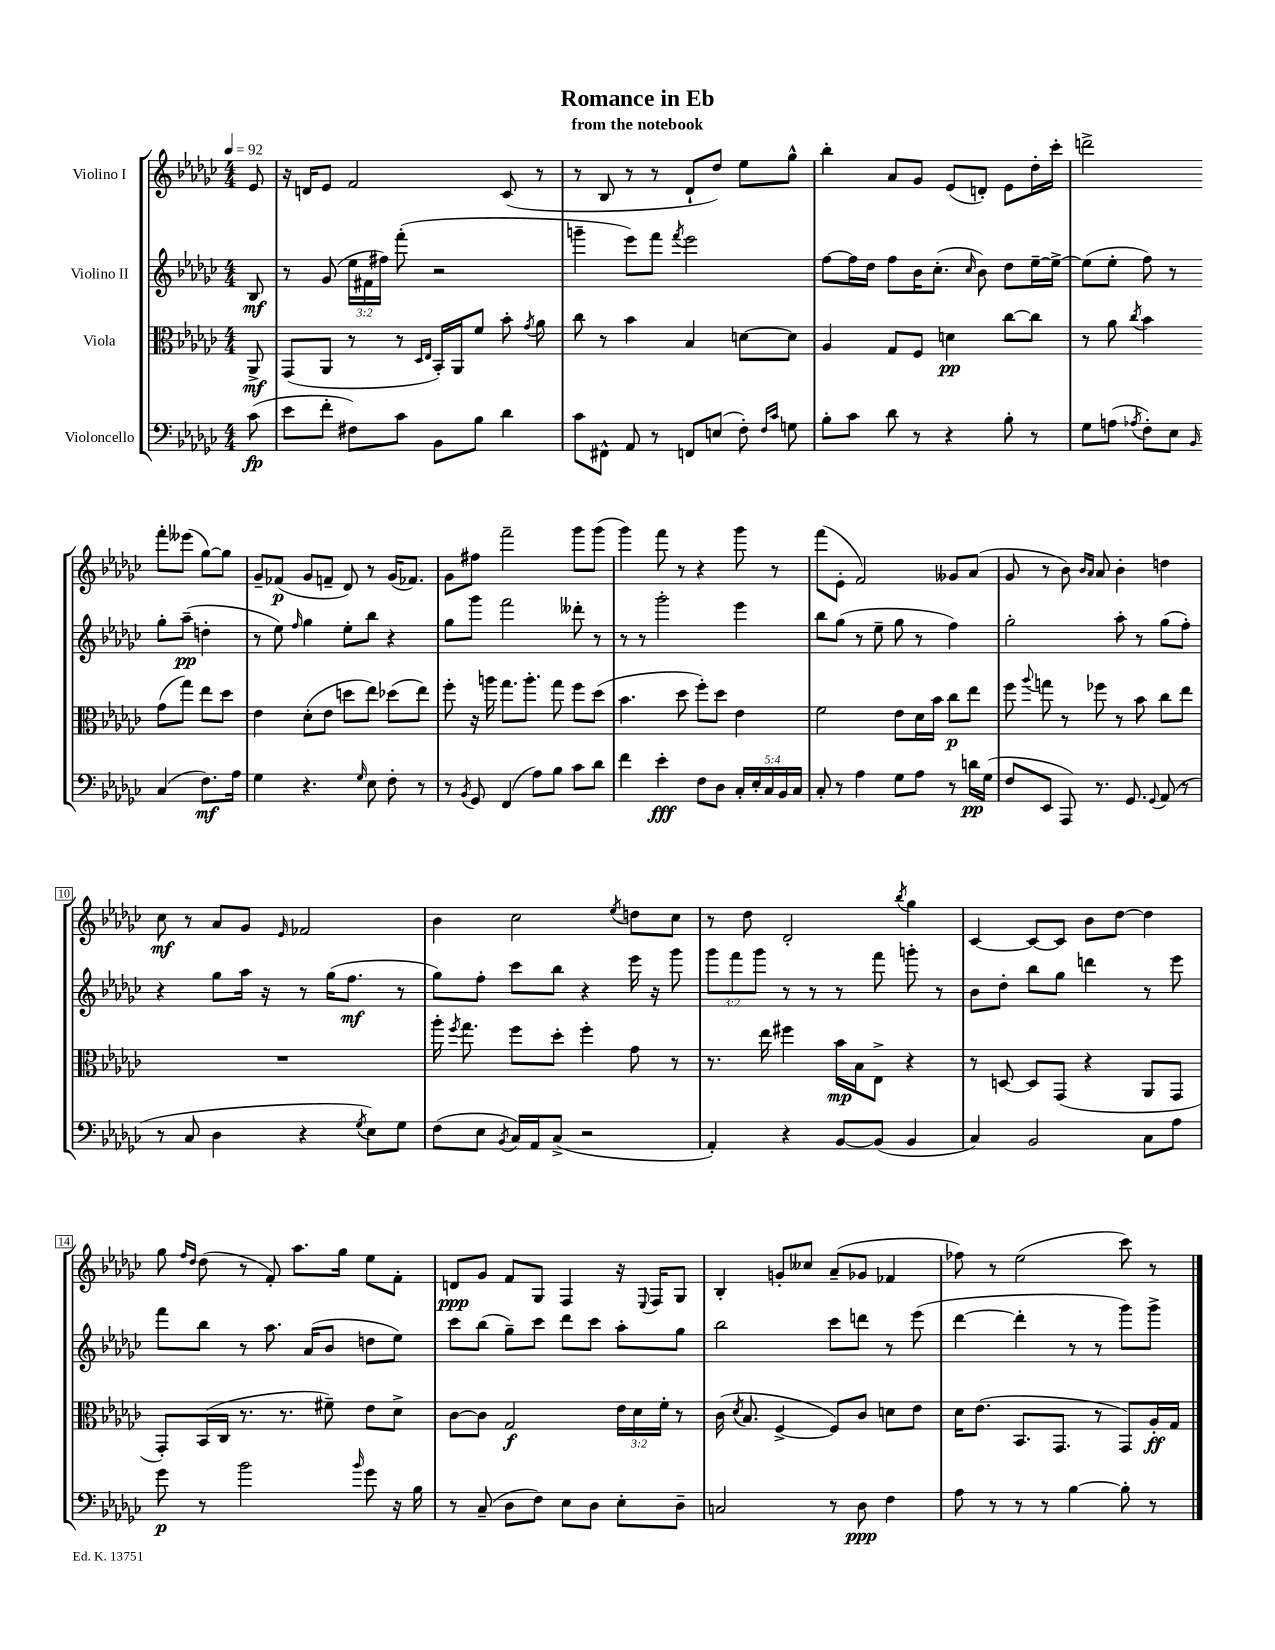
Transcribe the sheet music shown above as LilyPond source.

\header { title = "Romance in Eb" subtitle = "from the notebook" }
<<
\new StaffGroup <<
\new Staff = "s0" \with { instrumentName = "Violino I" } {
    \clef treble \key ges \major \numericTimeSignature \time 4/4 \partial 8 \tempo 4 = 92
    \autoBeamOff ees'8 |
    r16 d'16[ ees'8] f'2 ces'8( r8 |
    r8 bes8 r8 r8 des'8[-! des''8]) ees''8[ ges''8]-^ |
    bes''4-. aes'8[ ges'8] ees'8[( d'8]-.) ees'8[ des''16-. ces'''16]-. |
    d'''2-> f'''8[-. eeses'''8]( ges''8[~) ges''8] |
    ges'8[-- fes'8]\p( ges'8[ f'8]-- des'8) r8 ges'16[( fes'8.]) |
    ges'8[ fis''8] f'''2-- ges'''8[ ges'''8]( |
    ges'''4) f'''8 r8 r4 ges'''8 r8 |
    f'''8[( ees'8]-. f'2) geses'8[ aes'8]( |
    ges'8 r8 bes'8) \grace { bes'16[ aes'16] } aes'8 bes'4-. d''4 |
    ces''8\mf r8 aes'8[ ges'8] \grace { ees'16 } fes'2 |
    bes'4 ces''2 \acciaccatura { ees''8 } d''8[ ces''8] |
    r8 des''8 des'2-. \acciaccatura { bes''8 } ges''4 |
    ces'4~ ces'8[~ ces'8] bes'8[ des''8]~ des''4 |
    ges''8 \grace { f''16[ des''16] } des''8( r8 f'8-.) aes''8.[ ges''16] ees''8[ f'8]-. |
    d'8[\ppp ges'8] f'8[ ges8] f4 r16 \appoggiatura { ees8 } f16[ ges8] |
    bes4-. g'8[-. ceses''8] aes'8[--( ges'8] fes'4 |
    fes''8) r8 ees''2( ces'''8) r8 \bar "|." |
}
\new Staff = "s1" \with { instrumentName = "Violino II" } {
    \clef treble \key ges \major \numericTimeSignature \time 4/4 \override Staff.TupletNumber.text = #tuplet-number::calc-fraction-text \partial 8
    \autoBeamOff bes8\mf |
    r8 ges'8( \tuplet 3/2 { ees''16[ fis'16 fis''16]) } f'''8-.( r2 |
    g'''4-- ees'''8[) f'''8] \acciaccatura { f'''8 } ees'''2 |
    f''8[~ f''16 des''16] f''8[ bes'16 ces''8.]-.( \grace { ces''16 } bes'8) des''8[ ees''16~-- ees''16]~-> |
    ees''8[( ees''8]-. f''8) r8 ges''8[-. aes''8]--\pp( d''4-. |
    r8 ees''8) \grace { f''16 } ges''4 ees''8[-. bes''8] r4 |
    ges''8[ ges'''8] f'''2 deses'''8-. r8 |
    r8 r8 ges'''2-. ees'''4 |
    bes''8[ ges''8]( r8 ees''8-- ges''8 r8 f''4) |
    ges''2-. aes''8-. r8 ges''8[( f''8]-.) |
    r4 ges''8[ aes''16] r16 r8 ges''16[( f''8.]\mf r8 |
    ges''8[) f''8]-. ces'''8[ bes''8] r4 ees'''16 r16 ges'''8 |
    \tuplet 3/2 { ges'''8[ f'''8 ges'''8] } r8 r8 r8 f'''8 g'''8-. r8 |
    bes'8[ des''8]-. bes''8[ ges''8] d'''4 r8 ees'''8 |
    f'''8[ bes''8] r8 aes''8. aes'16[( bes'8] d''8[ ees''8]) |
    ces'''8[ bes''8]( ges''8[--) ces'''8] des'''8[ ces'''8] aes''8[-. ges''8] |
    bes''2 ces'''8[ d'''8] r8 ees'''8( |
    des'''4~ des'''4-. r8 r8 ges'''8[) ges'''8]-> \bar "|." |
}
\new Staff = "s2" \with { instrumentName = "Viola" } {
    \clef alto \key ges \major \numericTimeSignature \time 4/4 \override Staff.TupletNumber.text = #tuplet-number::calc-fraction-text \partial 8
    \autoBeamOff aes,8->\mf |
    ges,8[( aes,8] r8 r8 \grace { des16[ ees16] } bes,16[-.) aes,16 f'8] bes'8-. \acciaccatura { ges'8 } aes'8 |
    ces''8 r8 bes'4 bes4 d'8[~ d'8] |
    aes4 ges8[ f8] d'4\pp ces''8[~ ces''8] |
    r8 aes'8 \acciaccatura { ces''8 } bes'4 ges'8[( ges''8]) ees''8[ des''8] |
    ees'4 des'8[-.( ees'8] d''8[ ees''8]) des''8[( ees''8]) |
    f''8-. r16 a''16 ges''8.[ a''8.]-. ges''8 f''8[ des''8]( |
    bes'4. des''8 f''8[-.) des''8] ees'4 |
    f'2 ees'8[ des'16 bes'16] ces''8[\p ees''8] |
    f''8 \appoggiatura { aes''8 } g''8 r8 fes''8 r8 bes'8 ces''8[ ees''8] |
    R1 |
    aes''16-. \acciaccatura { f''8 } ges''8. f''8[ des''8]-. f''4-. ges'8 r8 |
    r8. ees''16 fis''4 bes'16[\mp bes16 ees8]-> r4 |
    r8 d8~ d8[ ges,8]( r4 aes,8[ ges,8] |
    ges,8[-.) bes,16( ces16] r8. r8. fis'8--) ees'8[ des'8]-> |
    ces'8[~ ces'8] ges2\f \tuplet 3/2 { ees'16[ des'16 f'16]-. } r8 |
    ces'16( \acciaccatura { des'8 } bes8. f4~-> f8[) ces'8] d'8[ ees'8] |
    des'16[ ees'8.]( bes,8.[ ges,8.] r8 ges,8[) aes16-.\ff ges16] \bar "|." |
}
\new Staff = "s3" \with { instrumentName = "Violoncello" } {
    \clef bass \key ges \major \numericTimeSignature \time 4/4 \override Staff.TupletNumber.text = #tuplet-number::calc-fraction-text \partial 8
    \autoBeamOff ces'8\fp( |
    ees'8[ f'8]-. fis8[) ces'8] bes,8[ bes8] des'4 |
    ces'8[ fis,8]-^ aes,8 r8 f,8[ e8]( f8-.) \grace { f16[ ces'16] } g8 |
    bes8[-. ces'8] des'8 r8 r4 bes8-. r8 |
    ges8[ a8]( \acciaccatura { aes8 } f8[-.) ees8] \grace { bes,16 } ces4( f8.[\mf) aes16] |
    ges4 r4. \grace { ges16 } ees8 f8-. r8 |
    r8 \acciaccatura { bes,8 } ges,8 f,4( aes8[) bes8] ces'8[ des'8] |
    f'4 ees'4-.\fff f8[ des8] \tuplet 5/4 { ces16[-. ees16-. ces16 bes,16 ces16] } |
    ces8-. r8 aes4 ges8[ aes8] r8 d'16[\pp ges16]( |
    f8[ ees,8] aes,,8) r8. ges,8. \appoggiatura { ges,8 } aes,8( r8 |
    r8 ces8 des4 r4 \acciaccatura { ges8 } ees8[) ges8] |
    f8[( ees8] \acciaccatura { bes,8 } ces16[) aes,16 ces8]->( r2 |
    aes,4-.) r4 bes,8[~ bes,8]( bes,4 |
    ces4) bes,2 ces8[ aes8] |
    ges'8\p r8 bes'2 \grace { bes'16 } ges'8 r16 bes16 |
    r8 ces8--( des8[ f8]) ees8[ des8] ees8[-. des8]-- |
    c2 r8 des8\ppp f4 |
    aes8 r8 r8 r8 bes4~ bes8-. r8 \bar "|." |
}
>>
>>
\layout { \context { \Score \override BarNumber.stencil = #(make-stencil-boxer 0.1 0.3 ly:text-interface::print) } }
